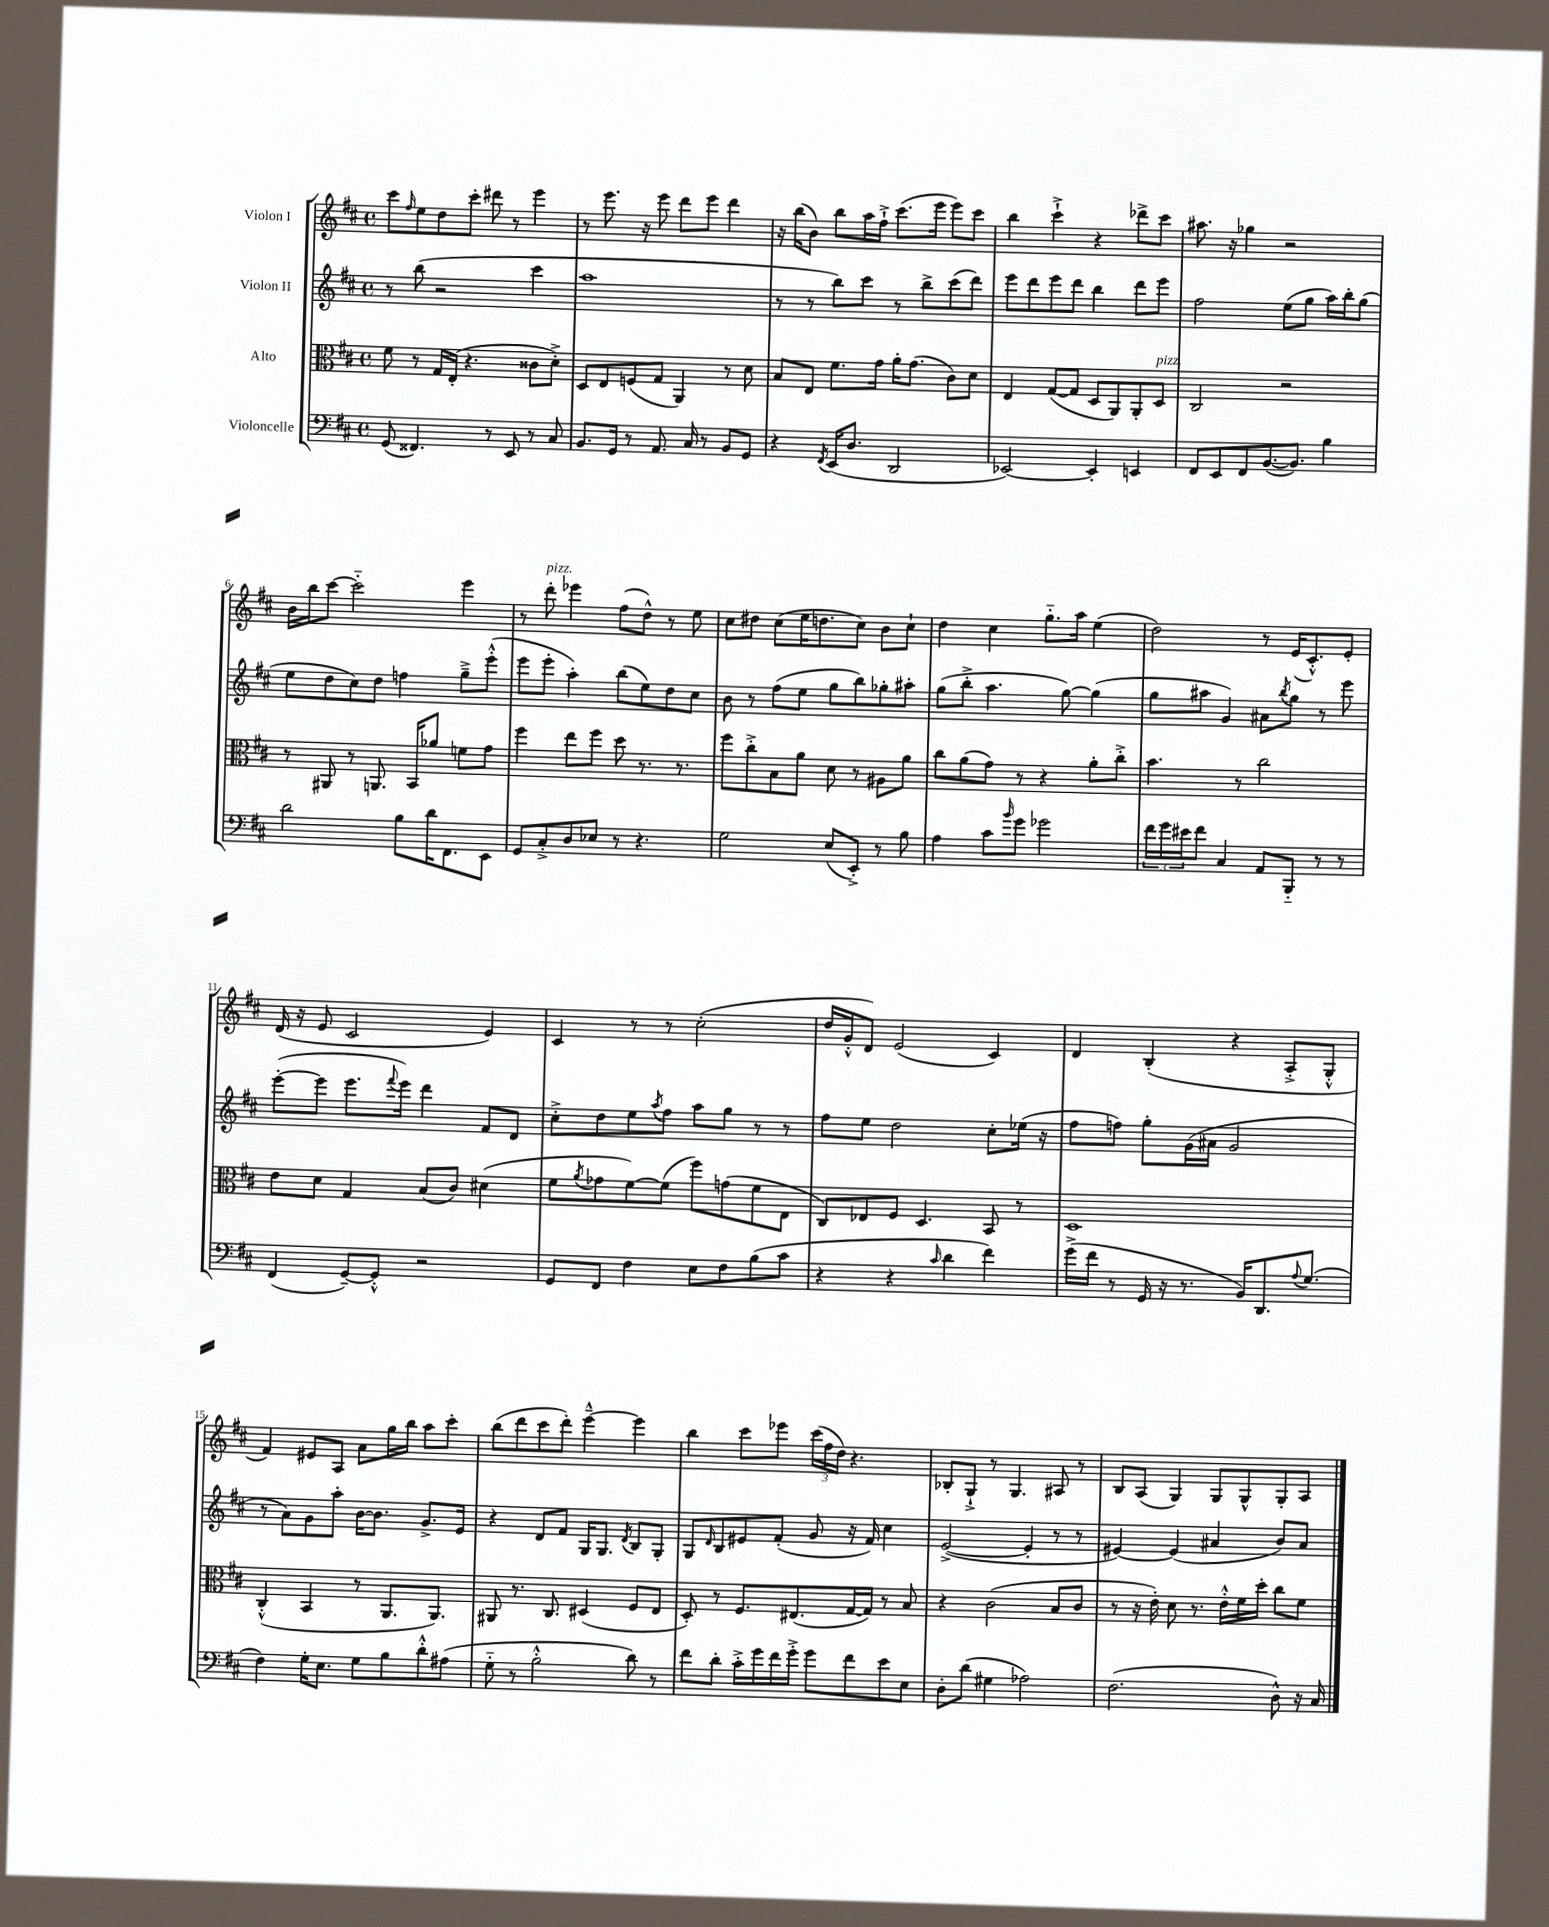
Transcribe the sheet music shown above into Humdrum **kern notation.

**kern	**kern	**kern	**kern
*staff4	*staff3	*staff2	*staff1
*clefF4	*clefC3	*clefG2	*clefG2
*k[f#c#]	*k[f#c#]	*k[f#c#]	*k[f#c#]
*M4/4	*M4/4	*M4/4	*M4/4
*met(c)	*met(c)	*met(c)	*met(c)
(8GG/	8f#\	8r	8ccc#\L
.	.	.	16qqff#/
4.FF##/)	8r	(8bb\	8ee\
.	16G/LL	2r	8dd\
.	(16E'/JJ	.	.
.	4.r	.	8ccc#'\J
8r	.	.	8ddd#\
8EE/	.	.	8r
8r	8c##\L	4ccc#\	4eee\
8C#/	8d'^\J)	.	.
=	=	=	=
8.BB/L	8D/L	1aa	8r
.	8E/	.	8.eee\
16GG/Jk	.	.	.
8r	(8F/	.	.
.	.	.	16r
8.AA/	8G/J	.	8eee\
.	4AA/)	.	8ddd\L
16C#/	.	.	.
8r	.	.	8eee\J
8BB/L	8r	.	4ddd\
8GG/J	8d\	.	.
=	=	=	=
4r	8B/L	8r	16r
.	.	.	(16bb\LK
.	8E/J	8r	8b\J)
8qFF#/	.	.	.
(16EE/LK	8.f#\L	8bb\L)	8bb\L
8.D/J	.	.	.
.	.	8ccc#\J	16aa\L
.	16g\Jk	.	16ff#`^\JJ
2DD/	16a'\LK	8r	(8.ccc#\L
.	(8.g\J	.	.
.	.	8bb^\L	.
.	.	.	16eee\Jk
.	8c#\L)	(8ccc#\	8eee\L)
.	8d\J	8ddd\J)	8ccc#\J
=	=	=	=
[2EE-/)	4E/	8eee\L	4bb\
.	.	8ddd\	.
.	([8G/L	8eee\	4ccc#`^\
.	8G/]J	8ddd\J	.
4EE-'/]	8D/L	4bb\	4r
.	8AA/)	.	.
4EE/	8AA'/	8ddd\L	8ddd-^\L
.	8D/J	8eee\J	8ccc#\J
=	=	=	=
8FF#/L	2C#/	2ff#\	8.aa#\
8EE/	.	.	.
.	.	.	16r
8FF#/	.	.	4gg-\
([8.BB/	.	.	.
.	2r	(8ee\L	2r
8.BB/]J)	.	.	.
.	.	8gg\J	.
4B\	.	16aa\LL)	.
.	.	16bb'\J	.
.	.	(8gg\J	.
=	=	=	=
2d\	8r	8ee\L	16b\LL
.	.	.	16bb\J
.	8AA#/	8dd\	[8ccc#\J
.	8r	8cc#\)	2ccc#'~\]
.	8.AA/	8dd\J	.
8B\L	.	4ff\	.
.	16BB/LK	.	.
16d\K	8a-/J	.	.
8.FF#\	.	.	.
.	8f\L	8gg~^\L	4eee\
8EE\J	8g\J	(8eee'^^\J	.
=	=	=	=
8GG/L	4ff#\	8eee\L	8r
8C#'^/	.	8eee'\J	8ddd'\
8D/	8ee\L	4aa'\)	4eee-\
8E-/J	8ff#\J	.	.
8r	8dd\	(8bb\L	(8ff#\L
4.r	8.r	8ee\)	8dd^^\J)
.	.	8dd\	8r
.	8.r	.	.
.	.	8cc#\J	8ee\
=	=	=	=
2G\	8ff#\L	8b\	8cc#\L
.	8cc#'^\	8r	8dd#\J
.	8B\	(8ff#\L	(8cc#\L
.	8a\J	8ee\J	16ee\K
.	.	.	8.dd\
(8E/L	8d\	8gg\L	.
8EE'^/J)	8r	8bb\)	8cc#\J)
8r	8A#\L	8gg-'\	8b\L
8B\	8a\J	8aa#'\J	8cc#`\J
=	=	=	=
4A\	8cc#\L	(8gg\L	4dd\
.	(8a\	8bb'^\J	.
8c#\L	8g\J)	4.aa\	4cc#\
16qqb/	.	.	.
8g\J	8r	.	.
2g-\	4r	.	8.gg'~\L
.	.	[8gg\)	.
.	.	.	16aa\Jk
.	8a'\L	(4gg\]	(4ee\
.	8cc#'^\J	.	.
=	=	=	=
24f#\LL	4.b\	8gg\L	2dd\)
24g\	.	.	.
24e#\J	.	.	.
8f#\J	.	8aa#\J	.
4C#/	.	4g/)	.
.	8r	.	.
8AA/L	2cc#\	8a#\L	8r
.	.	8qbb/	.
8BBB'~/J	.	8gg\J	(16e/LK
.	.	.	8.c#'^^/)
8r	.	8r	.
8r	.	8eee\	8e'/J
=	=	=	=
(4FF#/	8e\L	([8eee'\L	(16d/
.	.	.	16r
.	8d\J	8eee\]J	8e/
[8GG~/L)	4G/	8.eee\L	2c#/
8GG'^^/]J	.	.	.
.	.	8qqfff#/	.
.	.	16eee\Jk)	.
2r	(8B/L	4ddd\	.
.	8c#/J)	.	.
.	(4d#\	8f#/L	4e/)
.	.	8d/J	.
=	=	=	=
8GG/L	8f#\L	8cc#'^\L	4c#/
.	8qa/	.	.
8FF#/J	8g-\	8dd\	.
4F#\	[8f#\)	8ee\	8r
.	.	8qaa/	.
.	(8f#\]J	8ff#\J	8r
8E\L	8ff#\L)	8aa\L	(2cc#'\
8F#\	(8g\	8gg\J	.
(8B\	8f#\	8r	.
8c#\J	8E\J	8r	.
=	=	=	=
4r	8C#/L)	8ff#\L	16dd/LL
.	.	.	16g'^^/J
.	8E-/	8ee\J	8d/J)
4r	8F#/J	2dd\	(2e/
.	4.D/	.	.
16qqc#/	.	.	.
4d\	.	.	.
4f#\)	8BB/	8cc#'\L	4c#/)
.	8r	(16ee-\Jk	.
.	.	16r	.
=	=	=	=
(16g^\LL	1D	8ff#\L	4d/
16f#\JJ	.	.	.
8r	.	8ff\J)	.
16GG/	.	8gg'\L	(4B'/
16r	.	.	.
8.r	.	(16g\L	.
.	.	16a#\JJ	.
.	.	2g/	4r
16BB/LK)	.	.	.
8.DD/	.	.	.
.	.	.	8A'^/L
8qqA/	.	.	.
(8.G/J	.	.	.
.	.	.	8G'^^/J
=	=	=	=
4F#\)	(4C#'^^/	8r	4f#/)
.	.	8a\L)	.
16G'\LK	4BB/	8g\	8e#/L
8.E\J	.	.	.
.	.	8aa'\J	8A/J
8G\L	8r	[16b\LK	8a\L
.	.	8.b\]J	.
8B\	8.AA/L	.	16gg\L
.	.	.	16bb\JJ
8d'^^\	.	8.g^/L	8aa\L
.	8.AA/J)	.	.
(8A#\J	.	.	8ccc#'\J
.	.	16e/Jk	.
=	=	=	=
8G'~\	8AA#/	4r	(8bb\L
8r	8.r	.	8ddd\
2B'^^\	.	8d/L	8ccc#\
.	8.C#/	.	.
.	.	8f#/J	8ddd'\J)
.	(4D#/	16G/LK	[4eee~^^\
.	.	8.G/J	.
.	.	8qd/	.
8d\)	8F#/L	8B/L	4eee\]
8r	8E/J	8G'/J	.
=	=	=	=
8f#\L	8D'/)	8G/L	4bb\
.	.	16qqd/	.
8d'\J	8r	8B/	.
16c#'^\LL	8.F#/L	8e#/	8ccc#\L
16g\	.	.	.
16f#\	.	(8f#'/J	8eee-\J
16g'^\JJ	(8.E#/	.	.
8g\L	.	8g/	(24ccc#\LL
.	.	.	24ff#\
.	.	.	24dd\JJ)
8f#\	[16G/L	16r	4.r
.	16G/]JJ)	16f#/)	.
8e\	8r	4cc#\	.
8E\J	8B/	.	.
=	=	=	=
8D'\L	4r	([2e^/	8B-'/L
(8d\J	.	.	8G`^/J
4G#\	(2c#\	.	8r
.	.	.	4.G/
2A-\)	.	4e'/]	.
.	8B/L	8r	8A#/
.	8c#/J	8r	8r
=	=	=	=
(2.F#\	8r	[4e#/)	8B/L
.	16r	.	(8A/J
.	16e'\)	.	.
.	8d\	(4e#/]	4G/)
.	8.r	.	.
.	.	4a#/	8G/L
.	16e'^^\LL	.	.
.	16f#\	.	8G^^/
.	16dd'\JJ	.	.
8D^^\)	8cc#\L	8b/L)	8G'/
16r	8f#\J	8a#/J	8A/J
16C#/	.	.	.
==	==	==	==
*-	*-	*-	*-
